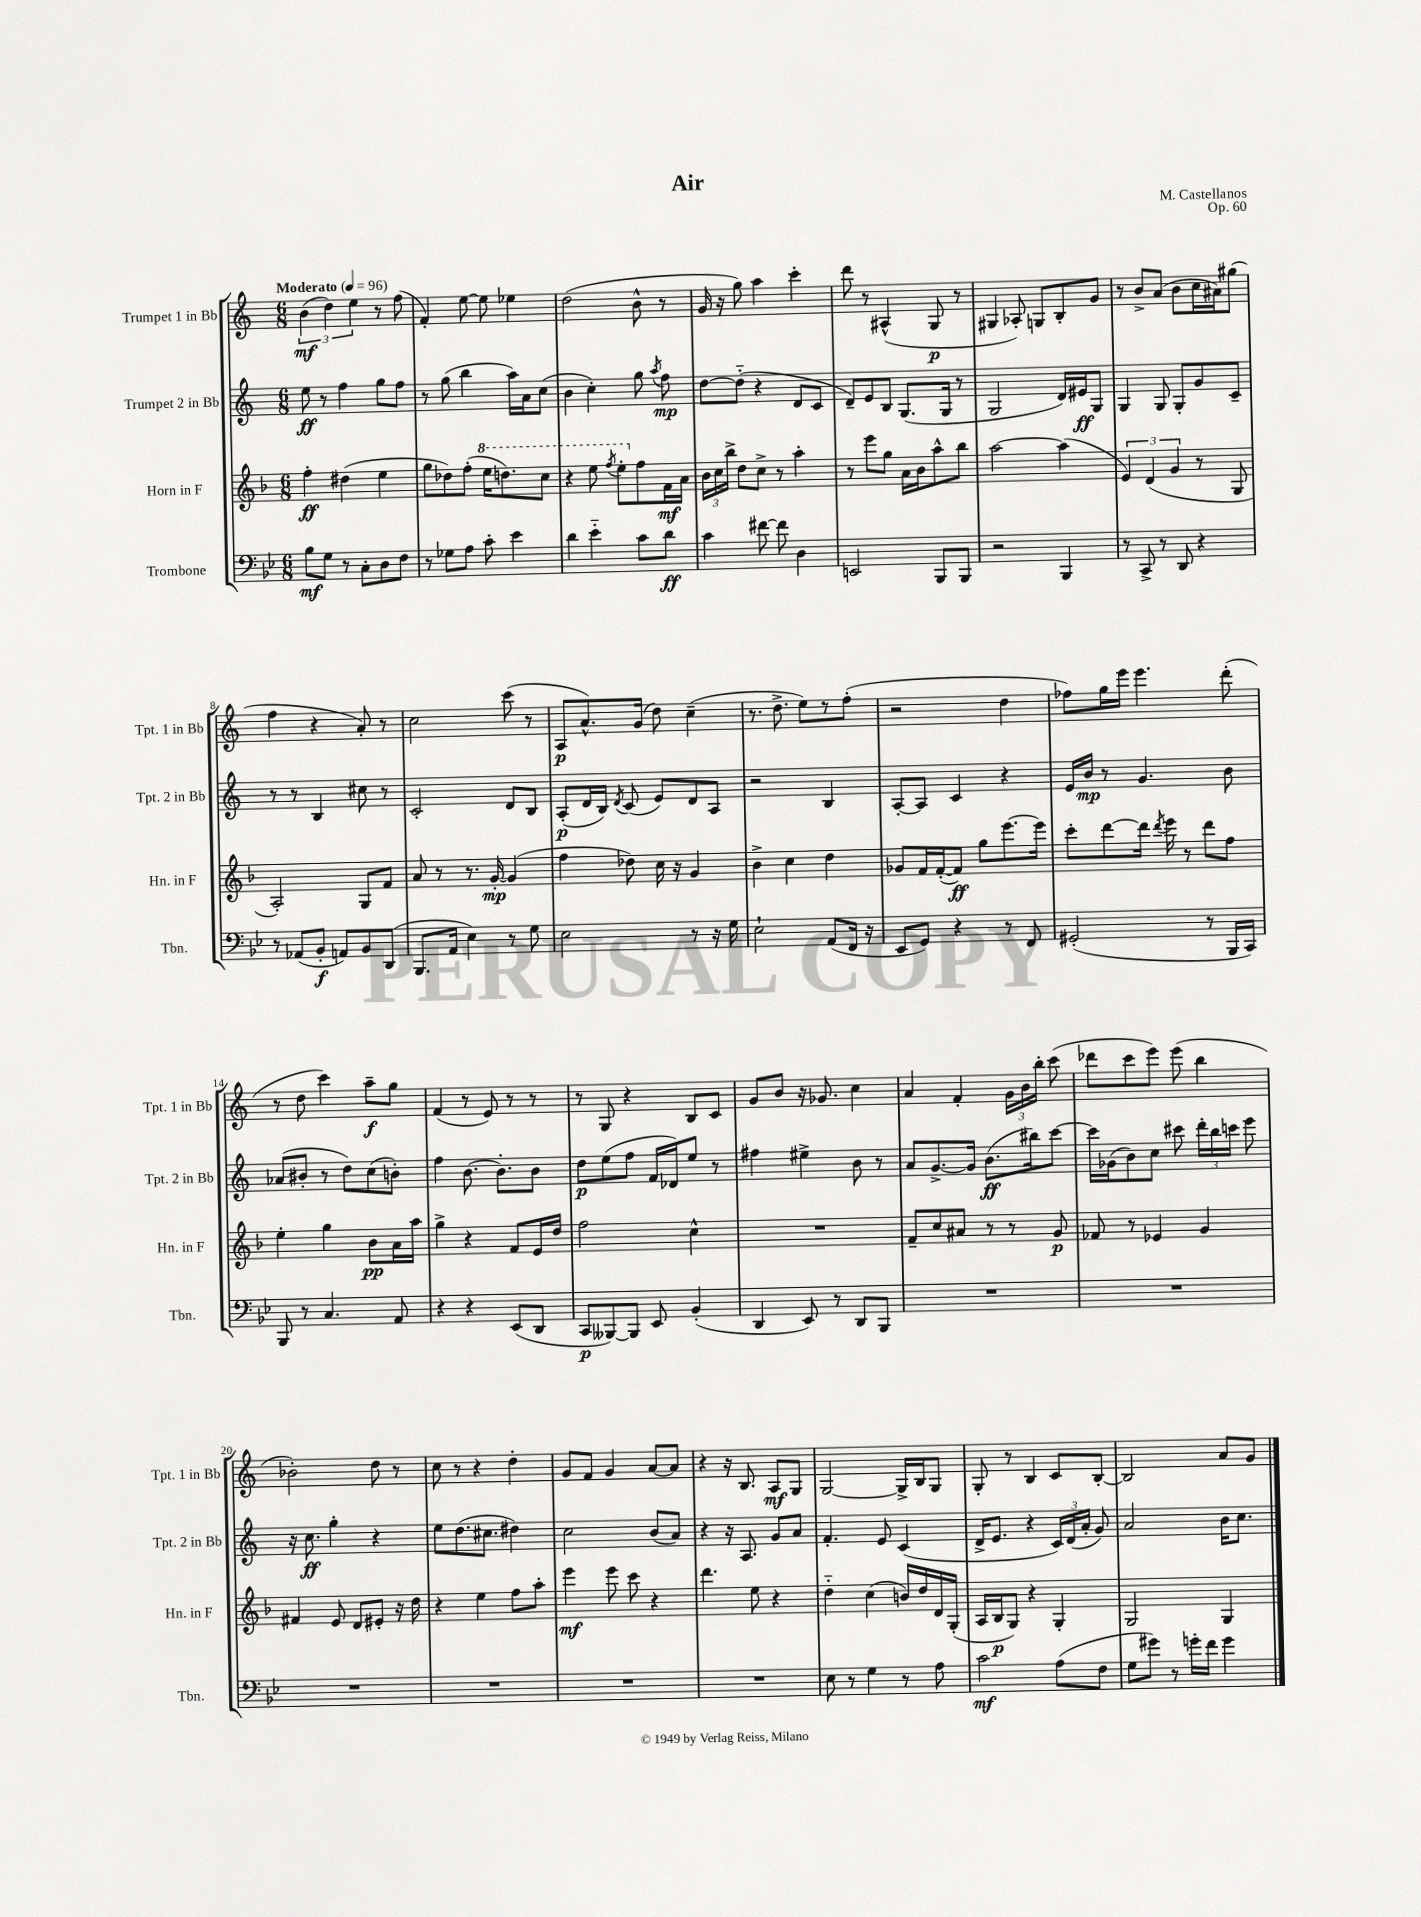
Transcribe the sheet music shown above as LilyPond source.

\header { title = "Air" composer = "M. Castellanos" opus = "Op. 60" }
<<
\new StaffGroup <<
\new Staff = "s0" \with { instrumentName = "Trumpet 1 in Bb" shortInstrumentName = "Tpt. 1 in Bb" } {
    \clef treble \key c \major \numericTimeSignature \time 6/8 \tempo "Moderato" 4 = 96
    \autoBeamOff \tuplet 3/2 { b'4\mf( d''4) e''4 } r8 f''8( |
    f'4-.) e''8~ e''8 ees''4 |
    d''2( b'8-^ r8 |
    g'16 r16 g''8) a''4 c'''4-. |
    d'''8 r8 ais4-^( g8\p r8 |
    gis4 aes8-.) g8[ b8-. g'8] |
    r8 b'8[-> a'8]( b'8[ c''16 ais'16) gis''8]( |
    f''4 r4 a'8-.) r8 |
    c''2 c'''8( r8 |
    a8[\p a'8.-^) g'16]( d''8) c''4--( |
    r8. d''8.-> e''8[) r8 f''8]-.( |
    r2 d''4 |
    fes''8[) g''16 e'''16] e'''4. d'''8-.( |
    r8 d''8 c'''4) a''8[--\f g''8] |
    f'4( r8 e'8) r8 r8 |
    r8 g8 r4 b8[ c'8] |
    g'8[ b'8] r16 ges'8. c''4 |
    a'4 f'4-. \tuplet 3/2 { g'16[ b'16 b''16]-. } c'''8( |
    des'''8[ c'''8 e'''8]) e'''8( b''4 |
    bes'2-.) d''8 r8 |
    c''8 r8 r4 d''4-. |
    g'8[ f'8] g'4 a'8[~ a'8] |
    r4 r16 b8. a8[\mf g8] |
    g2~ g16[-> b16 g8] |
    g8-. r8 b4 c'8[ b8]~-. |
    b2 a'8[ g'8] \bar "|." |
}
\new Staff = "s1" \with { instrumentName = "Trumpet 2 in Bb" shortInstrumentName = "Tpt. 2 in Bb" } {
    \clef treble \key c \major \numericTimeSignature \time 6/8
    \autoBeamOff e''8\ff r8 f''4 g''8[ f''8] |
    r8 g''8( b''4 a''16[) a'16 c''8]( |
    b'4 c''4-.) g''8 \acciaccatura { a''8 } f''8\mp |
    d''8[~ d''8]-_( r4 d'8[ c'8] |
    d'8[--) e'8 b8] g8.[( g16] r8 |
    g2 d'16[) eis'16\ff g8] |
    g4 g8 g8[-. g'8 c'8]-- |
    r8 r8 b4 cis''8 r8 |
    c'2-. d'8[ b8] |
    a8[-.\p( d'16 b16]) \acciaccatura { d'8 } c'8( e'8[) d'8 a8] |
    r2 b4 |
    a8[~-. a8] c'4 r4 |
    e'16[ b'16]\mp r8 g'4. b'8 |
    aes'8[( bis'8]-. r8 d''8[) c''8( b'8]-.) |
    f''4 b'8.~ b'8.[-. b'8] |
    d''8[\p e''8( f''8] f'16[ des'16) e''8] r8 |
    fis''4 eis''4-> b'8 r8 |
    a'8[ g'8.~-> g'16] b'8.[\ff( bis''16) c'''8]~ |
    c'''16[ ges'16( b'8) c''8] cis'''8 \tuplet 3/2 { d'''16[-. b''16 c'''16] } e'''8 |
    r16 c''8.\ff g''4-. r4 |
    e''8[ d''8.( cis''8.] dis''4) |
    c''2 b'8[( a'8]) |
    r4 r16 a8. g'8[ a'8] |
    f'4.-. e'8 c'4( |
    d'16[-> e'8.] r4 \tuplet 3/2 { c'16[) d'16( a'16]-. } g'8) |
    a'2 b'16[ c''8.] \bar "|." |
}
\new Staff = "s2" \with { instrumentName = "Horn in F" shortInstrumentName = "Hn. in F" } {
    \clef treble \key f \major \numericTimeSignature \time 6/8
    \autoBeamOff f''4-.\ff dis''4( e''4 |
    g''8[ des''8) f''8]-.( \ottava #1 e'''16[ d'''!8.) c'''8] |
    r4 e'''8 \acciaccatura { f'''8 } e'''8[-. \ottava #0 f''8 f'16\mf a'16] |
    \tuplet 3/2 { bes'16[ c''16 bes''16]-> } d''8[ c''8]-> r8 a''4-. |
    r8 e'''8[ g''8] a'16[ bes'16 a''8-^ bes''8] |
    a''2~ a''4( |
    \tuplet 3/2 { e'4) d'4( g'4 } r8 g8 |
    a2-.) g8[ f'8] |
    a'8 r8 r8. g'16~-.\mp g'4( |
    f''4 des''8) c''16 r16 g'4 |
    bes'4-> c''4 d''4 |
    ges'8[ f'16 f'16~-.( f'8]\ff) g''8[ e'''8.~ e'''16] |
    c'''8[-. d'''8~ d'''16] \acciaccatura { d'''8 } e'''16 r8 d'''8[ f''8] |
    e''4-. g''4 bes'8[\pp a'16 a''16] |
    g''4-> r4 f'8[ e'16 d''16] |
    f''2 c''4-^ |
    R2. |
    f'8[-- c''8 ais'8] r8 r8 g'8\p |
    fes'8 r8 ees'4 g'4 |
    fis'4 e'8 d'8[ eis'8]-. r16 d''16 |
    r4 e''4 f''8[ a''8]-. |
    e'''4\mf e'''8 c'''8 r4 |
    d'''4. e''8 r4 |
    d''4-_ c''4( b'16[) d''16 d'16 g16]-.( |
    a16[ bes16\p g8]) r4 g4-. |
    g2 g4 \bar "|." |
}
\new Staff = "s3" \with { instrumentName = "Trombone" shortInstrumentName = "Tbn." } {
    \clef bass \key bes \major \numericTimeSignature \time 6/8
    \autoBeamOff bes8[\mf g8] r8 c8[-. d8 f8] |
    r8 ges8[ a8] c'8-. ees'4 |
    d'4 ees'4-_ c'8[ d'8]\ff |
    c'4 fis'8~ fis'8 d4 |
    e,2 bes,,8[ bes,,8] |
    r2 bes,,4 |
    r8 c,8-> r8 d,8 r4 |
    r8 aes,8[( bes,8]-.\f a,8[) bes,8 d,8]( |
    bes,,8.[ a,16] ees4) r8 g8 |
    ees2 r8 r16 g16 |
    ees2-! a,8[( f,16] r16 |
    ees,8[ g,8]) r4 r8 f,8 |
    gis,2-.( r8 bes,,16[ c,16]) |
    bes,,8 r8 c4. a,8 |
    r4 r4 ees,8[( d,8] |
    c,8[\p beses,,8~) beses,,8] ees,8 bes,4-.( |
    d,4 ees,8) r8 d,8[ bes,,8] |
    R2. |
    R2. |
    R2. |
    R2. |
    R2. |
    R2. |
    ees8 r8 g4 r8 a8 |
    c'2\mf a8[( f8] |
    g8[ gis'8]) r8 g'16[-. f'16] g'4 \bar "|." |
}
>>
>>
